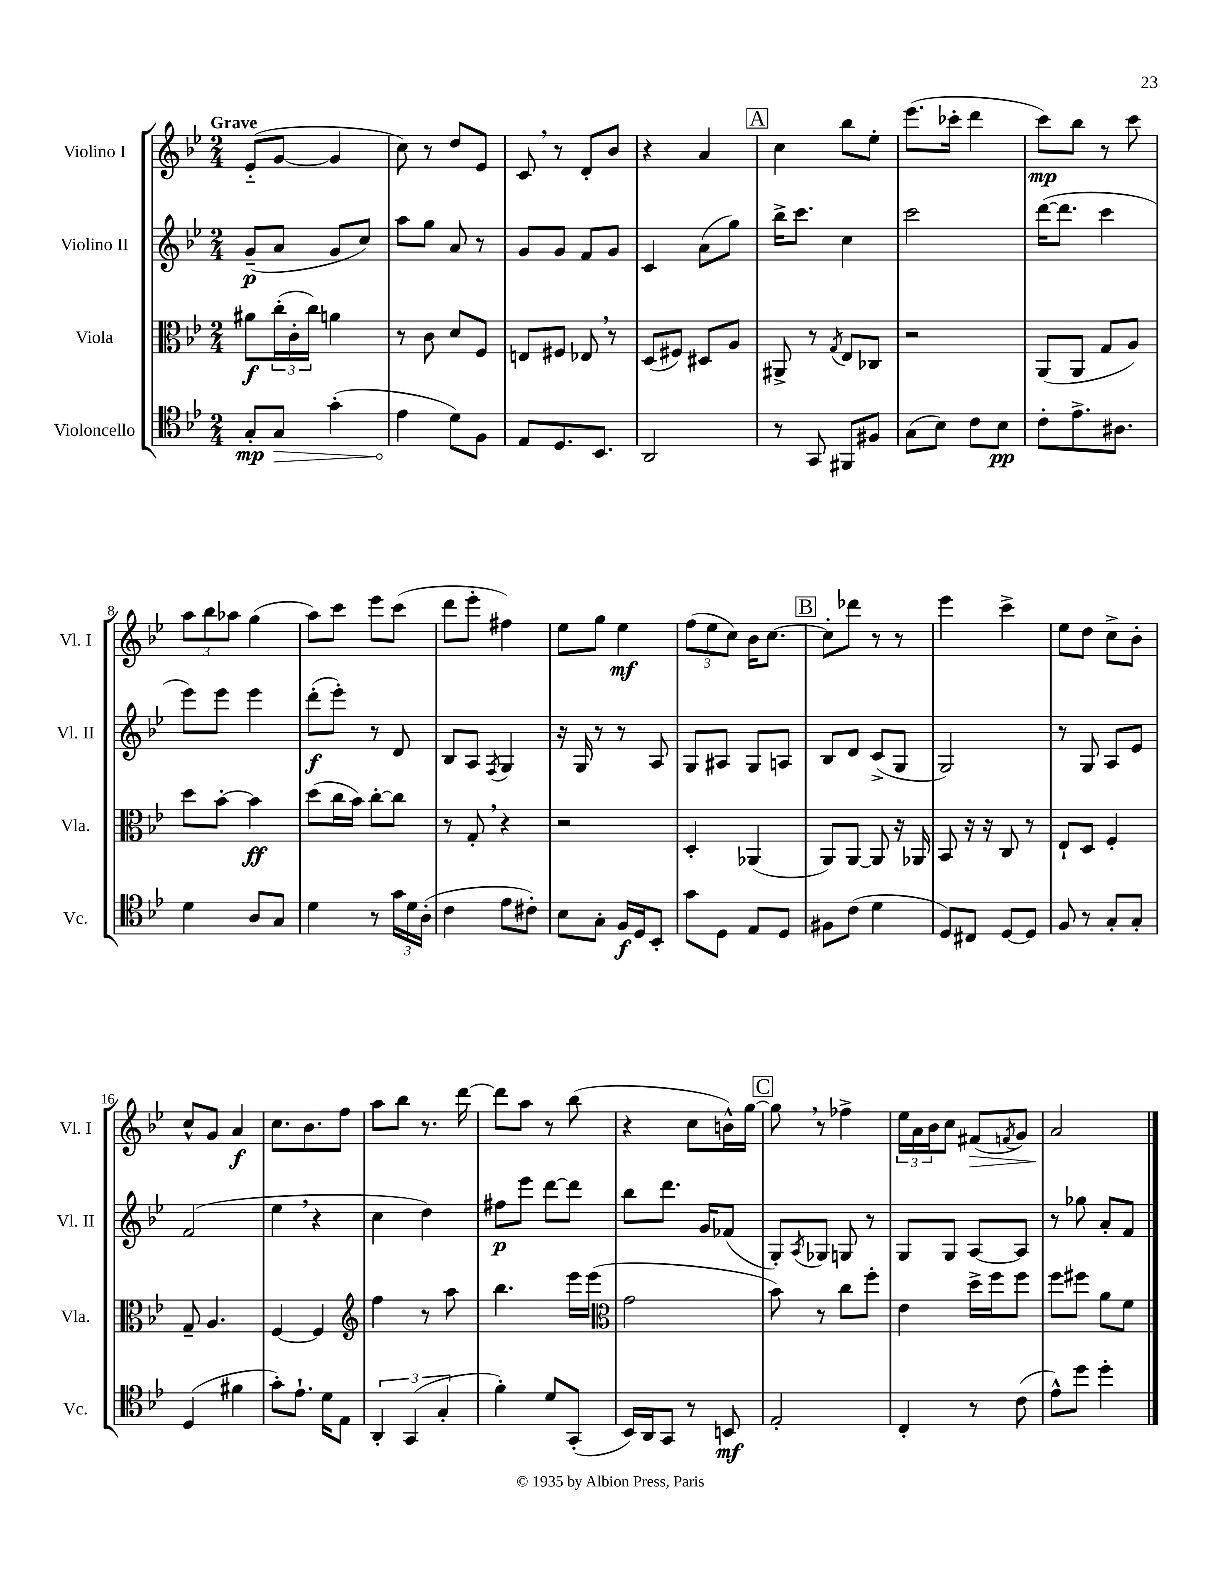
<<
\new StaffGroup <<
\new Staff = "s0" \with { instrumentName = "Violino I" shortInstrumentName = "Vl. I" } {
    \clef treble \key bes \major \numericTimeSignature \time 2/4 \tempo "Grave"
    ees'8-_( g'8~ g'4 |
    c''8) r8 d''8 ees'8 |
    c'8 \breathe r8 d'8-. bes'8 |
    r4 a'4 |
    \mark \markup { \box "A" } c''4 bes''8 ees''8-. |
    ees'''8.( ces'''16-. d'''4 |
    c'''8\mp) bes''8 r8 c'''8 |
    \tuplet 3/2 { a''8 bes''8 aes''8 } g''4( |
    a''8) c'''8 ees'''8 c'''8( |
    d'''8 ees'''8-. fis''4) |
    ees''8 g''8 ees''4\mf |
    \tuplet 3/2 { f''8( ees''8 c''8) } bes'16 c''8.~ |
    \mark \markup { \box "B" } c''8-. des'''8 r8 r8 |
    ees'''4 c'''4-> |
    ees''8 d''8 c''8-> bes'8-. |
    c''8-^ g'8 a'4\f |
    c''8. bes'8. f''8 |
    a''8 bes''8 r8. d'''16~ |
    d'''8 a''8 r8 bes''8( |
    r4 c''8 b'16-^) g''16~ |
    \mark \markup { \box "C" } g''8 \breathe r8 fes''4-> |
    \tuplet 3/2 { ees''16 a'16 bes'16 } c''8 fis'8\>( \acciaccatura { f'8 } g'8) |
    a'2\! \bar "|." |
}
\new Staff = "s1" \with { instrumentName = "Violino II" shortInstrumentName = "Vl. II" } {
    \clef treble \key bes \major \numericTimeSignature \time 2/4
    g'8--\p( a'8 g'8 c''8) |
    a''8 g''8 a'8 r8 |
    g'8 g'8 f'8 g'8 |
    c'4 a'8( g''8) |
    \mark \markup { \box "A" } bes''16-> c'''8. c''4 |
    c'''2 |
    d'''16~( d'''8. c'''4 |
    ees'''8) ees'''8 ees'''4 |
    d'''8-.\f( ees'''8-.) r8 d'8 |
    bes8 a8 \acciaccatura { f8 } g4 |
    r16 g16 r8 r8 a8 |
    g8 ais8 g8 a8 |
    \mark \markup { \box "B" } bes8 d'8 c'8->( g8 |
    g2) |
    r8 g8 a8 ees'8 |
    f'2( |
    ees''4 \breathe r4 |
    c''4 d''4) |
    fis''8\p ees'''8 d'''8~ d'''8 |
    bes''8 d'''8. g'16 fes'8( |
    \mark \markup { \box "C" } g8-.) \acciaccatura { a8 } ges8 g8 r8 |
    g8 g8 a8~ a8 |
    r8 ges''8 a'8-. f'8 \bar "|." |
}
\new Staff = "s2" \with { instrumentName = "Viola" shortInstrumentName = "Vla." } {
    \clef alto \key bes \major \numericTimeSignature \time 2/4
    ais'8\f \tuplet 3/2 { c''16-.( c'16-. c''16) } a'4 |
    r8 c'8 d'8 f8 |
    e8 fis8 ees8 \breathe r8 |
    d8( fis8) dis8 a8 |
    \mark \markup { \box "A" } ais,8-> r8 \acciaccatura { g8 } ees8 ces8 |
    r2 |
    a,8( a,8 g8 a8) |
    d''8 bes'8~-. bes'4\ff |
    d''8( c''16 bes'16) c''8~-. c''8 |
    r8 g8-. \breathe r4 |
    r2 |
    d4-. aes,4( |
    \mark \markup { \box "B" } a,8) a,8~ a,8 r16 aes,16 |
    bes,8 r16 r16 c8 r8 |
    ees8-! d8 f4-. |
    g8-- a4. |
    f4~ f4 |
    \clef treble f''4 r8 a''8 |
    bes''4. ees'''16 ees'''16( |
    \clef alto g'2 |
    \mark \markup { \box "C" } bes'8) r8 c''8 f''8-. |
    ees'4 d''16-> f''16 f''8 |
    f''8 fis''8 a'8 f'8 \bar "|." |
}
\new Staff = "s3" \with { instrumentName = "Violoncello" shortInstrumentName = "Vc." } {
    \clef tenor \key bes \major \numericTimeSignature \time 2/4
    g8-.\mp \once \override Hairpin.circled-tip = ##t g8\> g'4-.( |
    ees'4\! d'8) f8 |
    ees8 d8. bes,8. |
    a,2 |
    \mark \markup { \box "A" } r8 g,8 fis,8 fis8 |
    g8( bes8) c'8 bes8\pp |
    c'8-. ees'8.-> ais8. |
    d'4 a8 g8 |
    d'4 r8 \tuplet 3/2 { g'16 d'16 a16-.( } |
    c'4 ees'8 cis'8-.) |
    bes8 g8-. f16\f d16 bes,8-. |
    g'8 d8 ees8 d8 |
    \mark \markup { \box "B" } fis8 c'8( d'4 |
    d8) cis8 d8~ d8 |
    f8 r8 g8-. g8-. |
    d4( fis'4 |
    g'8-.) ees'8.-! d'16 ees8 |
    \tuplet 3/2 { a,4-. g,4( g4-. } |
    f'4-.) d'8 g,8-.( |
    bes,16) a,16 g,8 r8 b,8\mf |
    \mark \markup { \box "C" } ees2-. |
    c4-. r8 c'8( |
    ees'8-^) d''8 d''4-. \bar "|." |
}
>>
>>
